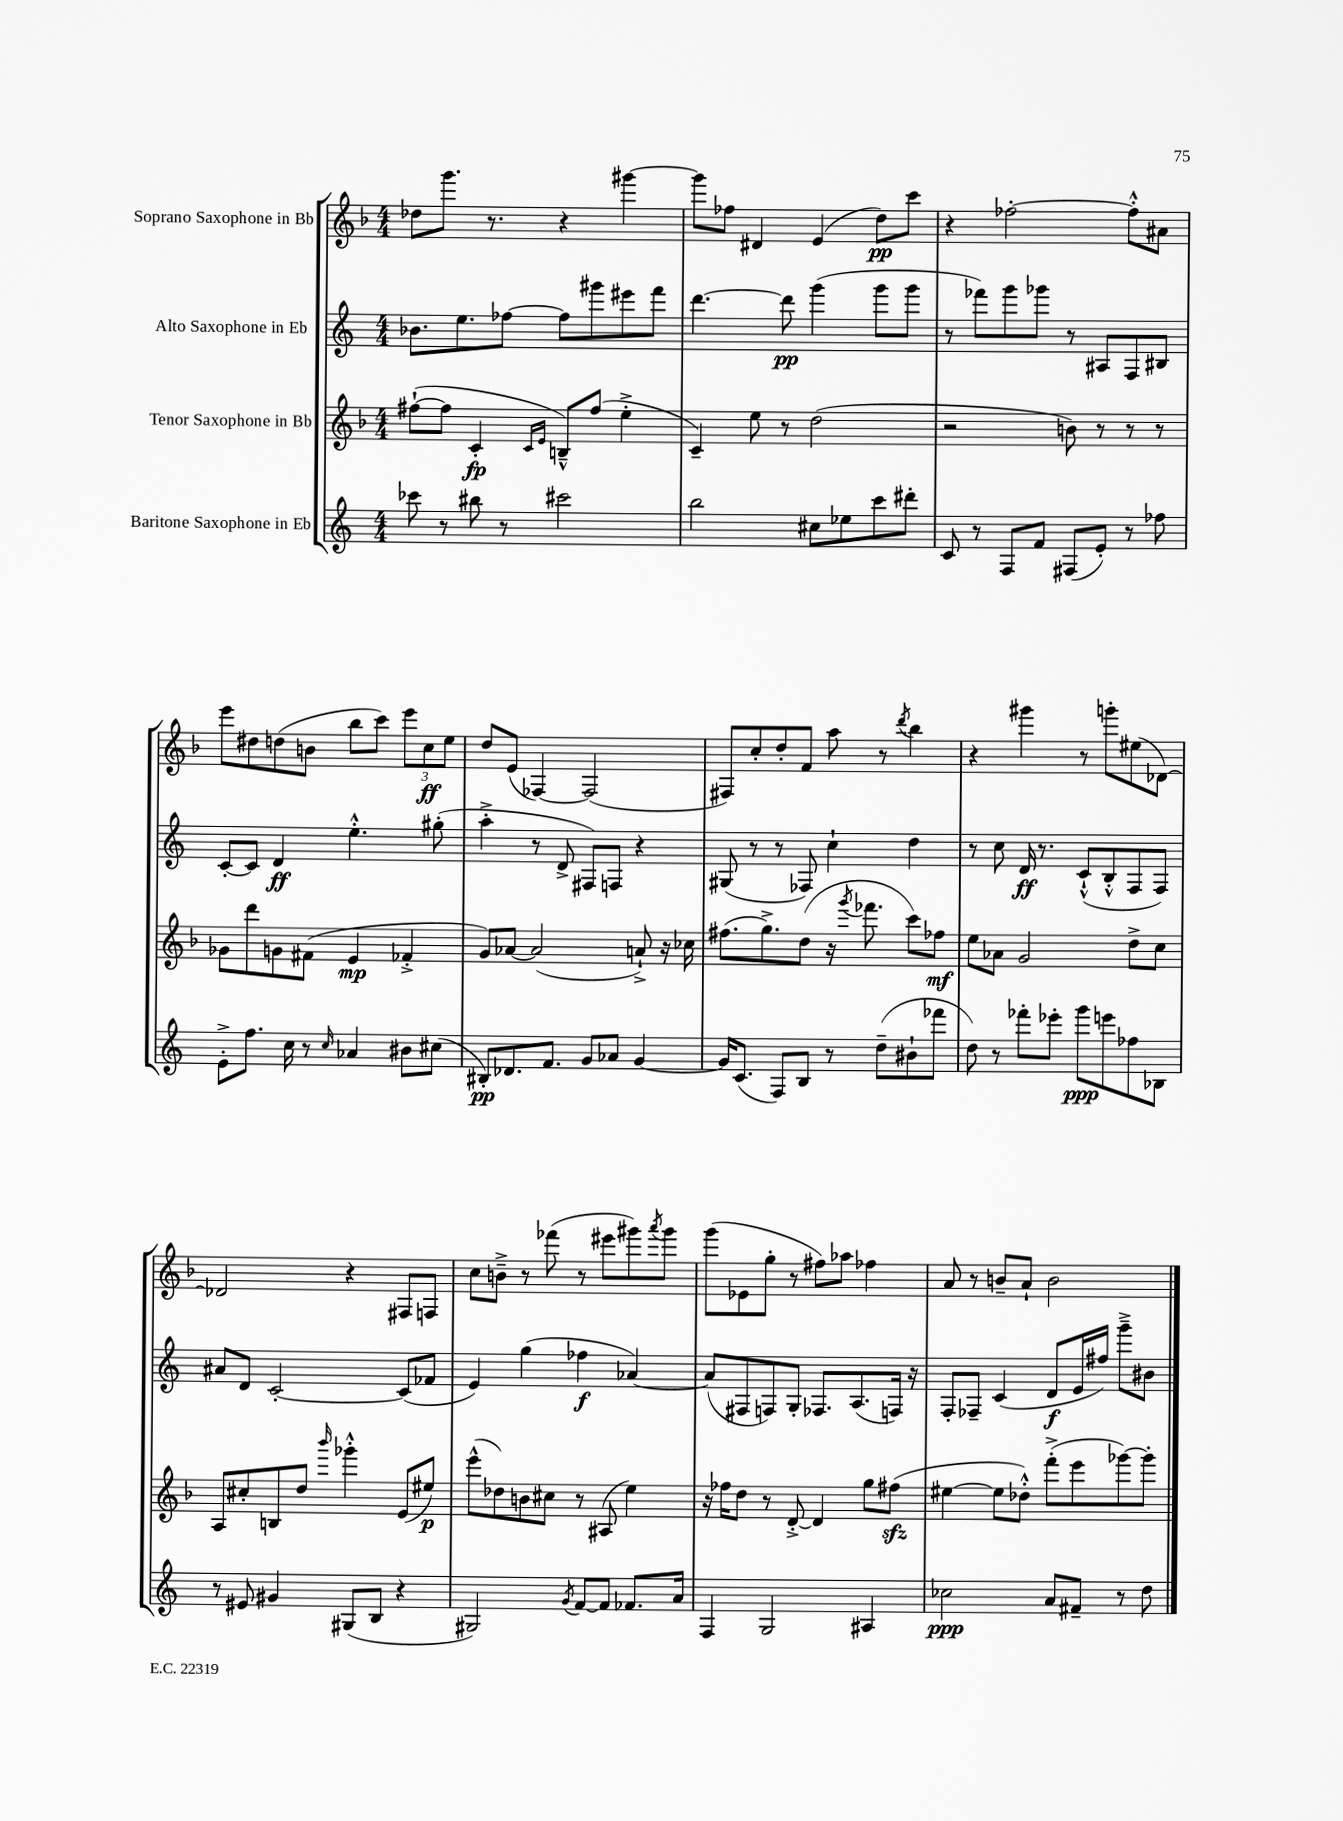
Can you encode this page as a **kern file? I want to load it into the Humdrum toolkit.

**kern	**kern	**kern	**kern
*staff4	*staff3	*staff2	*staff1
*clefG2	*clefG2	*clefG2	*clefG2
*k[]	*k[b-]	*k[]	*k[b-]
*M4/4	*M4/4	*M4/4	*M4/4
8ccc-\	([8ff#`\L	8.b-\L	8dd-\L
8r	8ff#\]J	.	8.ggg\J
.	.	8.ee\	.
8bb#\	4c'/	.	.
.	.	.	8.r
8r	.	[8ff-\J	.
.	16qqc/LL	.	.
.	16qqe/JJ	.	.
2ccc#\	8B~^^/L)	8ff-\]L	4r
.	(8ff#/J	8ggg#\	.
.	4ee'^\	8eee#\	[4ggg#\
.	.	8fff\J	.
=	=	=	=
2bb\	4c~/)	[4.ddd\	8ggg#\]L
.	.	.	8ff-\J
.	8ee\	.	4d#/
.	8r	8ddd\]	.
8cc#\L	(2dd\	(4ggg\	(4e/
8ee-\	.	.	.
8ccc\	.	8ggg\L	8dd\L)
8ddd#'\J	.	8ggg\J	8ccc\J
=	=	=	=
8c/	2r	8r	4r
8r	.	8fff-\L)	.
8F/L	.	8ggg\	[2ff-'\
8f/J	.	8ggg-\J	.
(8F#/L	8b\)	8r	.
8e'/J)	8r	8A#/L	.
8r	8r	8F/	8ff-'^^\]L
8ff-\	8r	8B#/J	8a#\J
=	=	=	=
8e'^\L	8g-\L	[8c'/L	8eee\L
8.ff\J	8ddd\	8c/]J	8dd#\
.	8g\	4d/	(8dd\
16cc\	.	.	.
8r	(8f#\J	.	8b\J
16qqcc/	.	.	.
4a-/	4e/	4.ee'^^\	8bb-\L
.	.	.	8ccc\J)
8b#\L	4f-'^/	.	12eee\L
.	.	.	12cc\
(8cc#\J	.	(8gg#'\	.
.	.	.	12ee\J
=	=	=	=
8B#'/L)	8g/L)	4aa'^\	8dd/L
8.d-/	[8a-/J	.	(8e/J
.	(2a-/]	8r	[4F-/)
8.f/J	.	.	.
.	.	8d^/	.
8g/L	.	8F#/L)	(2F-/]
8a-/J	.	8F/J	.
[4g/	8a`^/)	4r	.
.	16r	.	.
.	16cc-\	.	.
=	=	=	=
16g/]LK	(8.ff#\L	(8G#/	8F#/L)
(8.c/J	.	.	.
.	.	8r	8cc'/
.	8.gg^\)	.	.
8F/L)	.	8r	8dd'/
8B/J	(8dd\J	8F-/)	8f/J
8r	16r	4cc`\	8aa\
.	8qggg/	.	.
.	8.fff-\	.	.
(8dd~\L	.	.	8r
.	.	.	8qddd/
8b#`\	8ccc\L)	4dd\	4bb-\
8fff-\J	8ff-\J	.	.
=	=	=	=
8dd\)	8ee\L	8r	4r
8r	8a-\J	8cc\	.
8fff-'\L	2g/	16d/	4ggg#\
.	.	8.r	.
8eee-'\J	.	.	.
8ggg\L	.	(8c`^^/L	8r
8eee\	.	8B'^^/	8ggg'\L
8ff-\	8dd^\L	8F/	(8ee#\
8B-\J	8cc\J	8F/J)	[8d-\J)
=	=	=	=
8r	8A/L	8a#/L	2d-/]
8e#/	8cc#'/	8d/J	.
4g#/	8B/	[2c'/	.
.	8dd/J	.	.
.	16qqbbb-/	.	.
(8G#/L	4ggg-'^^\	.	4r
8B/J	.	.	.
4r	(8e/L	(8c/]L	8F#/L
.	8ee#/J)	8f-/J	8F/J
=	=	=	=
2G#/)	(8eee^^\L	4e/)	8cc\L
.	8dd-\)	.	8b~^\J
.	8b\	(4gg\	8r
.	8cc#\J	.	(8fff-\
8qg/	.	.	.
[8f/L	8r	4ff-\	8r
8f/]J	(8A#/	.	8eee#\L
8.f-/L	4ee\)	[4a-/)	8ggg#\)
.	.	.	8qaaa/
.	.	.	8ggg#\J
16a/Jk	.	.	.
=	=	=	=
4F/	16r	(8a-/]L	(8ggg\L
.	16ff-\LK	.	.
.	8dd\J	8F#/	8e-\
2G/	8r	8F/)	8gg'\J
.	[8d'^/	8G'/J	8r
.	4d/]	8.F-/L	8ff#\L)
.	.	.	8aa-\J
.	.	(8.A/	.
4A#/	8gg\L	.	4ff-\
.	(8ff#\J	16F/Jk)	.
.	.	16r	.
=	=	=	=
2cc-\	[4ee#\	8F'/L	8a/
.	.	8F-~/J	8r
.	8ee#\]L	(4c/	8b~/L
.	8dd-'^^\J)	.	8a`/J
8a/L	(8fff'^\L	8d/L	2b\
8f#~/J	8eee\	16e/L	.
.	.	16ff#/JJ)	.
8r	[8ggg-\)	8ggg~^\L	.
8dd\	8ggg-'\]J	8b#\J	.
==	==	==	==
*-	*-	*-	*-
